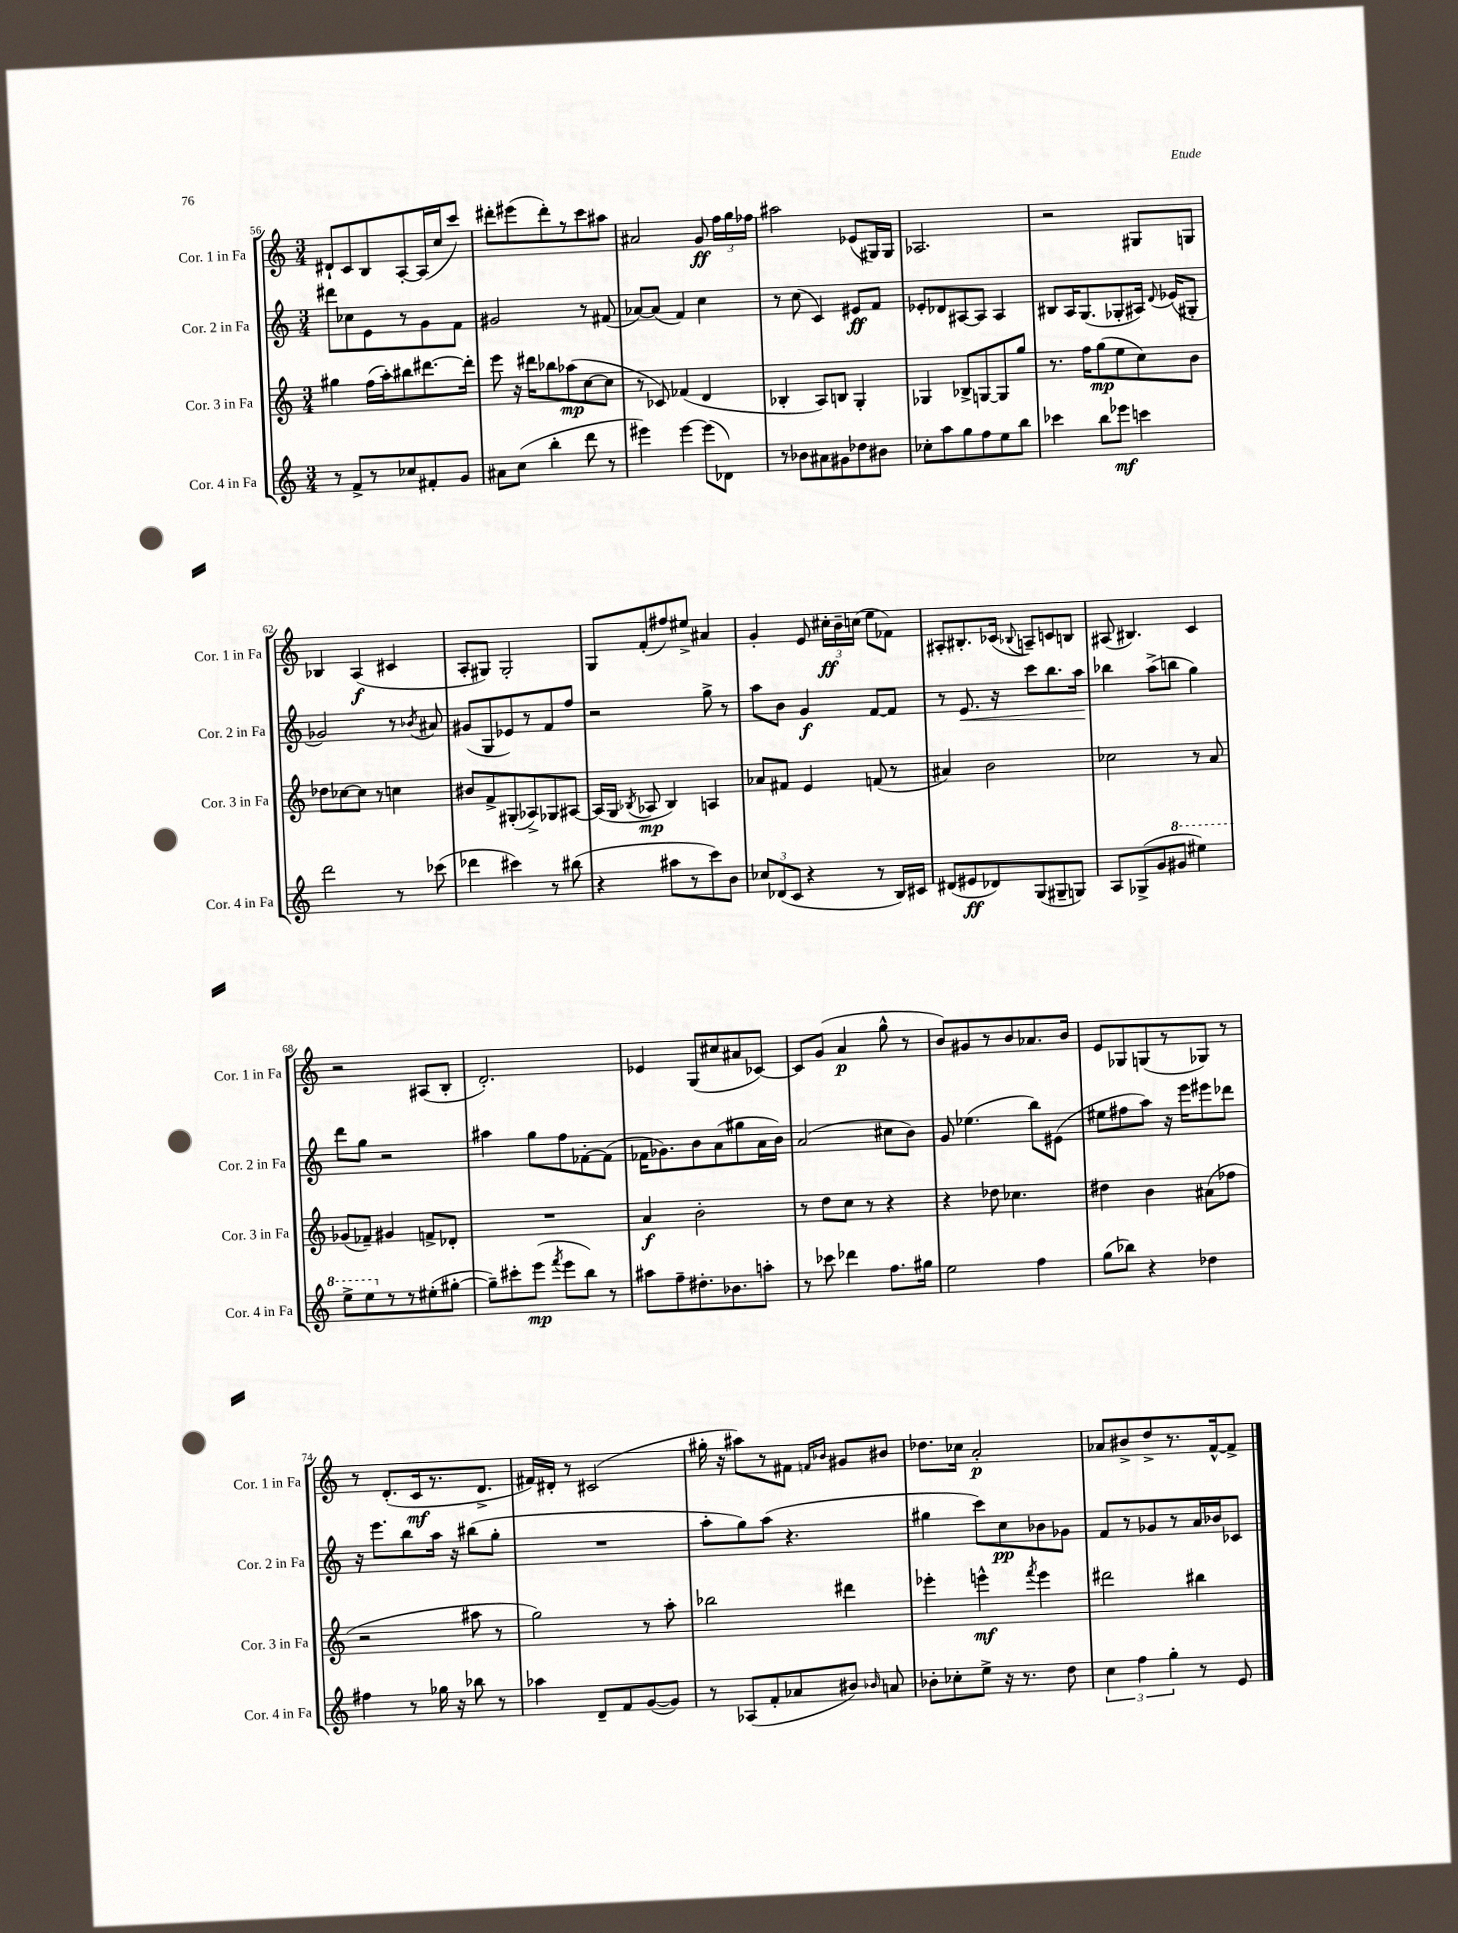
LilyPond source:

<<
\new StaffGroup <<
\new Staff = "s0" \with { instrumentName = "Cor. 1 in Fa" shortInstrumentName = "Cor. 1 in Fa" } {
    \clef treble \key c \major \numericTimeSignature \time 3/4
    \autoBeamOff dis'8[-! c'8 b8 a8~-. a16( c''16 c'''8]) |
    dis'''8[-. eis'''8( dis'''8-.) r8 c'''8 ais''8] |
    ais'2 g'8\ff \tuplet 3/2 { f''16[ g''16 fes''16] } |
    ais''2 ees'8[( gis16) gis16] |
    aes2. |
    r2 gis8[ g8] |
    bes4 a4\f( cis'4 |
    a8[-. gis8]) gis2-. |
    g8[ f'8-.( fis''8) eis''8]-> ais'4 |
    g'4-. e'8 \tuplet 3/2 { cis''16[-.\ff b'16-- c''16]( } e''8[ fes'8]) |
    ais8[-. bis8.-. ces'16]( \appoggiatura { bes8 } a8[--) c'8 b8] |
    ais8( bis4.) c'4 |
    r2 ais8[( b8]-. |
    d'2.-.) |
    ees'4 g8[( cis''8 ais'8 ces'8]~) |
    ces'8[ g'8]( a'4\p g''8-^ r8 |
    b'8[) gis'8 r8 b'8 aes'8. b'16] |
    e'8[ ges8 g8( r8 ges8]) r8 |
    r8 d'8.[-.( c'16\mf r8. d'8.]-> |
    fis'16[) dis'16]-. r8 cis'2( |
    gis''16-. r16 ais''8[) r8 fis'8] \grace { f'16[ bes'16] } gis'8[ bis'8] |
    des''8.[ ces''16] a'2-.\p |
    aes'8[ bis'8-> d''8-> r8. f'16~-^ f'8]-> \bar "|." |
}
\new Staff = "s1" \with { instrumentName = "Cor. 2 in Fa" shortInstrumentName = "Cor. 2 in Fa" } {
    \clef treble \key c \major \numericTimeSignature \time 3/4
    \autoBeamOff dis'''8[ ces''8 e'8 r8 g'8 f'8] |
    gis'2 r8 fis'8( |
    aes'8[~) aes'8]( f'4) c''4 |
    r8 c''8( c'4) eis'8[\ff f'8] |
    ees'8[-. des'8 ais8~ ais8] ais4 |
    bis8[ a16 g8.( ges8-. ais16]) \appoggiatura { d'8 } ees'16[( gis8]-. |
    ges'2) r8 \acciaccatura { bes'8 } ais'8 |
    gis'8[( g8 ees'8) r8 f'8 f''8] |
    r2 g''8-> r8 |
    a''8[ b'8] g'4\f f'8[~ f'8] |
    r8 e'8.\< r16 c'''8[ b''8. a''16]\! |
    bes''4 a''8[->( b''8] g''4) |
    d'''8[ g''8] r2 |
    ais''4 g''8[ f''8 fes'8~-. fes'8]( |
    fes'16[ ges'8.) b'8 a'8( gis''8 a'16 b'16]) |
    a'2( cis''8[ b'8]) |
    g'8 ees''4.( b''8[) eis'8]( |
    eis''8[ fis''8 a''8]) r16 e'''16[ eis'''8 des'''8] |
    r16 e'''8.[ b''8 a''16] r16 bis''8[( g''8]-. |
    R2. |
    a''8[-. g''8) a''8]( r4. |
    gis''4 c'''8[) c''8\pp bes'8 ges'8] |
    f'8[ r8 ges'8 r8 a'16 bes'16 ces'8] \bar "|." |
}
\new Staff = "s2" \with { instrumentName = "Cor. 3 in Fa" shortInstrumentName = "Cor. 3 in Fa" } {
    \clef treble \key c \major \numericTimeSignature \time 3/4
    \autoBeamOff gis''4 f''16[( a''16-.) bis''8 dis'''8.~ dis'''16]-. |
    e'''8 r16 dis'''16[ bes''8 aes''8\mp( c''8~ c''8] |
    r8 ces'8) fes'4( d'4 |
    bes4-. a8[) b8] g4-. |
    ges4 bes8[-> g8~ g8 g''8] |
    r8. f''16[ g''8\mp( e''8 c''8) b'8] |
    des''8[ ces''8~ ces''8] r8 c''4 |
    bis'8[ f'8-> gis8-.( aes8->) ges8 ais8]~ |
    ais16[( g16] \acciaccatura { bes8 } aes8\mp bes4) a4 |
    aes'8[ fis'8] e'4 f'8( r8 |
    ais'4) b'2 |
    ces''2 r8 a'8 |
    ges'8[( fes'8]--) gis'4 f'8[-> des'8]-. |
    R2. |
    a'4\f b'2-. |
    r8 d''8[ c''8] r8 r4 |
    r4 des''8 ces''4. |
    dis''4 b'4 ais'8[( fes''8] |
    r2 ais''8 r8 |
    g''2) r8 a''8-. |
    bes''2 dis'''4 |
    ees'''4-. e'''4-^\mf \acciaccatura { f'''8 } e'''4 |
    dis'''2 bis''4 \bar "|." |
}
\new Staff = "s3" \with { instrumentName = "Cor. 4 in Fa" shortInstrumentName = "Cor. 4 in Fa" } {
    \clef treble \key c \major \numericTimeSignature \time 3/4
    \autoBeamOff r8 f'8[-> r8 ces''8 fis'8-. g'8] |
    ais'8[ c''8]( b''4-. d'''8 r8 |
    eis'''4) eis'''4~ eis'''8[( des'8]) |
    r8 bes'8[ ais'8 gis'8 des''8 bis'8] |
    ces''8[-. a''8 g''8 f''8 e''8 b''8] |
    ces'''4 b''8[ ees'''8]\mf c'''4 |
    d'''2 r8 ces'''8( |
    des'''4 cis'''4) r8 bis''8( |
    r4 ais''8[ r8 c'''8) b'8] |
    \tuplet 3/2 { ces''8[ des'8( c'8] } r4 r8 b16[) cis'16] |
    dis'8[( eis'8\ff des'8) g8( gis8-- g8]) |
    a8[ ges8->( g'8 \ottava #1 gis''8] eis'''4) |
    e'''8[-> e'''8 \ottava #0 r8 r8 eis''8-.( gis''8]~-. |
    gis''8[--) cis'''8-. e'''8]\mp( \acciaccatura { f'''8 } e'''8[ b''8]) r8 |
    ais''8[ f''8-- dis''8.-. bes'8. a''8]-. |
    r8 ces'''8 des'''4 f''8.[ gis''16] |
    e''2 f''4 |
    g''8[( bes''8]) r4 des''4 |
    fis''4 r8 ges''16 r16 bes''8 r8 |
    aes''4 d'8[-- f'8 g'8~( g'8]) |
    r8 aes8[( f'8-. aes'8 bis'8]) \grace { bes'16 } a'8 |
    bes'8[-. ces''8-. e''8]-> r16 r8. d''8 |
    \tuplet 3/2 { c''4 f''4 g''4-. } r8 e'8 \bar "|." |
}
>>
>>
\layout { \context { \Score currentBarNumber = #56 } }
